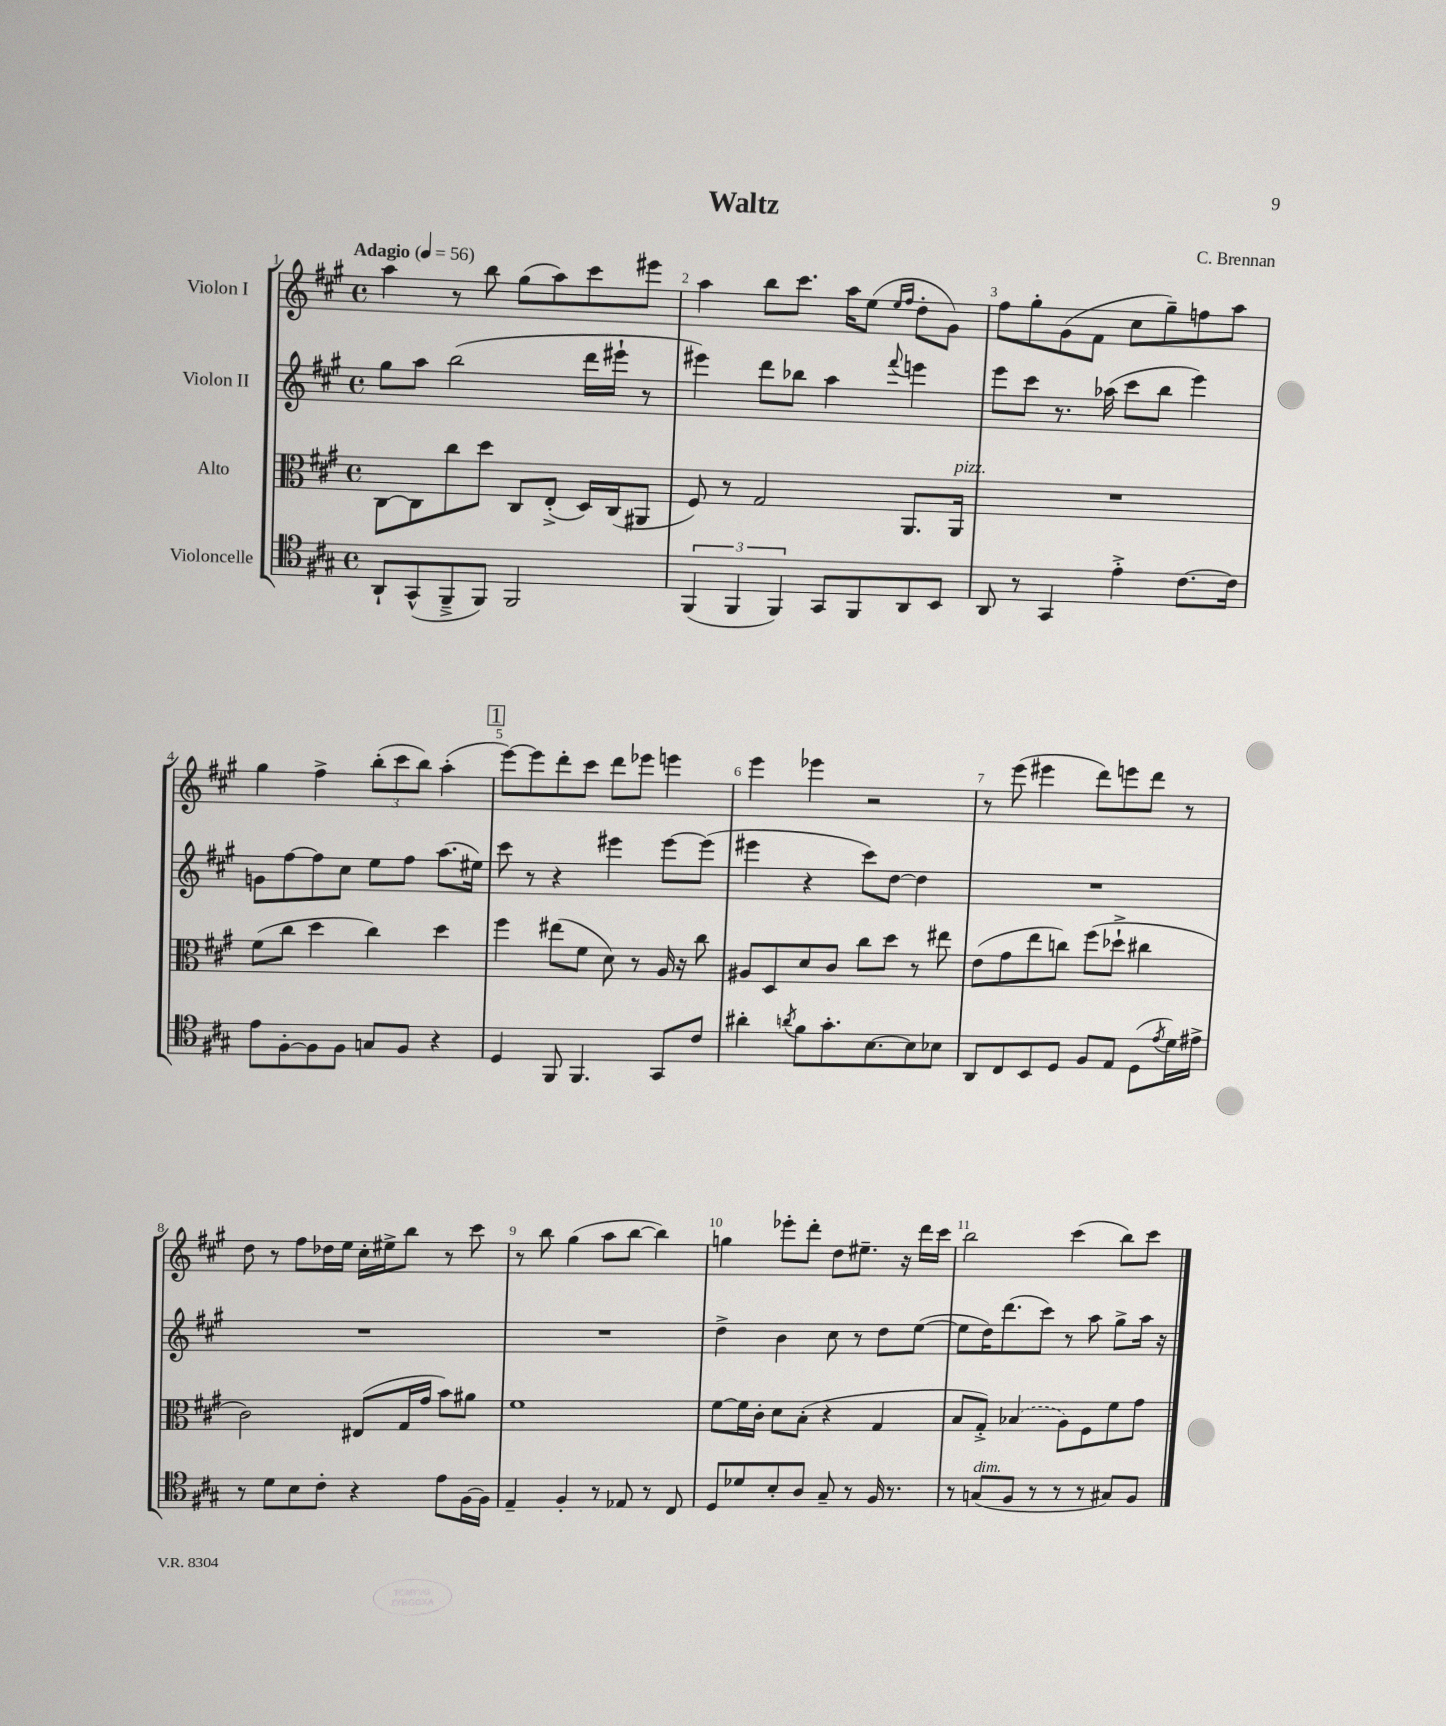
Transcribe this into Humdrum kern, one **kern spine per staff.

**kern	**kern	**kern	**kern
*staff4	*staff3	*staff2	*staff1
*clefC4	*clefC3	*clefG2	*clefG2
*k[f#c#g#]	*k[f#c#g#]	*k[f#c#g#]	*k[f#c#g#]
*M4/4	*M4/4	*M4/4	*M4/4
*met(c)	*met(c)	*met(c)	*met(c)
*MM56	*MM56	*MM56	*MM56
8AA`/L	[8C#\L	8gg#\L	4aa\
(8GG#^^/	8C#\]	8aa\J	.
8FF#~^/	8cc#\	(2bb\	8r
8FF#/J)	8dd\J	.	8bb\
2FF#/	8C#/L	.	(8gg#\L
.	(8E'^/J	.	8aa\)
.	16D/LL)	16ddd\LL	8ccc#\
.	(16C#/J	16eee#`\JJ	.
.	8AA#/J	8r	8eee#\J
=	=	=	=
(6FF#/	8F#/)	4eee#\)	4aa\
.	8r	.	.
6FF#/	.	.	.
.	2G#/	8ddd\L	8bb\L
6FF#/)	.	.	.
.	.	8bb-\J	8.ccc#\J
8GG#/L	.	4aa\	.
.	.	.	16aa\LK
8FF#/	.	.	(8ee\J
.	.	.	16qqee/LL
.	.	8qqfff#/	16qqff#/JJ
8AA/	8.AA/L	4eee\	8dd'\L
8BB/J	.	.	8g#\J)
.	16AA/Jk	.	.
=	=	=	=
8AA/	1r	8eee\L	8ff#\L
8r	.	8ccc#\J	8gg#'\
4GG#/	.	8.r	(8g#\
.	.	.	8f#\J
.	.	(16aa-\	.
4e'^\	.	8ccc#\L	8cc#\L
.	.	8bb\J	8gg#~\)
[8.c#\L	.	4eee\)	8ff\
.	.	.	8aa\J
16c#\]Jk	.	.	.
=	=	=	=
8e\L	(8f#\L	8g\L	4gg#\
[8F#'\	8cc#\J	[8ff#\	.
8F#\]	4dd\	8ff#\]	4ff#^\
8F#\J	.	8cc#\J	.
8G/L	4cc#\)	8ee\L	(12bb'\L
.	.	.	12ccc#\
8F#/J	.	8ff#\J	.
.	.	.	12bb\J)
4r	4dd\	(8.aa\L	(4aa'\
.	.	16ee#\Jk)	.
=	=	=	=
4D/	4ff#\	8ccc#\	[8eee\L)
.	.	8r	8eee\]
8FF#/	(8ee#\L	4r	8ddd'\
4.FF#/	8f#\J	.	8ccc#\J
.	8d\)	4eee#\	8ddd\L
.	8r	.	8eee-\J
8GG#/L	16A/	[8eee#\L	4eee\
.	16r	.	.
8c#/J	8cc#\	(8eee#\]J	.
=	=	=	=
4a#'\	8A#/L	4eee#\	4eee\
.	8D/	.	.
8qa/	.	.	.
8f#\L	8d/	4r	4eee-\
8.g#'\	8c#/J	.	.
.	8cc#\L	8ccc#\L)	2r
[8.B\	.	.	.
.	8dd\J	[8dd\J	.
8B\]	8r	4dd\]	.
8B-\J	8ee#\	.	.
=	=	=	=
8AA/L	(8e\L	1r	8r
8C#/	8g#\	.	(8eee\
8BB/	8ee\	.	4eee#\
8D/J	8cc\J)	.	.
8F#/L	(8ff#\L	.	8ddd\L)
8E/J	8dd-`^\J	.	8eee\
(8D\L	4cc#\	.	8ddd\J
8qe/	.	.	.
16d\L)	.	.	8r
16e#^\JJ	.	.	.
=	=	=	=
8r	2c#\)	1r	8dd\
8d\L	.	.	8r
8B\	.	.	8ff#\L
8c#'\J	.	.	16dd-\L
.	.	.	16ee\JJ
4r	(8E#/L	.	16cc#'\LL
.	.	.	16ee#^\J
.	16G#/L	.	8bb\J
.	16g#/JJ	.	.
8e\L	8b\L)	.	8r
[16F#\L	8a#\J	.	8ccc#\
16F#\]JJ	.	.	.
=	=	=	=
4E~/	1f#	1r	8r
.	.	.	8bb\
4F#'/	.	.	(4gg#\
8r	.	.	8aa\L
8E-/	.	.	[8bb\J
8r	.	.	4bb\])
8C#/	.	.	.
=	=	=	=
8D/L	[8f#\L	4dd^\	4gg\
8d-/	16f#\]L	.	.
.	16c#'\JJ	.	.
8B'/	8d\L	4b\	8eee-'\L
8A/J	(8B'\J	.	8ddd'\J
8G#~/	4r	8cc#\	8dd\L
8r	.	8r	8.ee#~\J
16F#/	4G#/	8dd\L	.
8.r	.	.	16r
.	.	([8ee\J	16ddd\LL
.	.	.	16ccc#\JJ
=	=	=	=
8r	8B/L	8ee\]L	2bb\
(8G/L	8G#'^/J)	16dd\K)	.
.	.	(8.ddd\	.
8F#/J	(4B-/	.	.
8r	.	8ccc#\J)	.
8r	8A\L)	8r	(4ccc#\
8r	8F#\	8aa\	.
8G#/L)	8f#\	8gg#^\L	8bb\L)
8F#/J	8g#\J	16aa\Jk	8ccc#\J
.	.	16r	.
==	==	==	==
*-	*-	*-	*-
